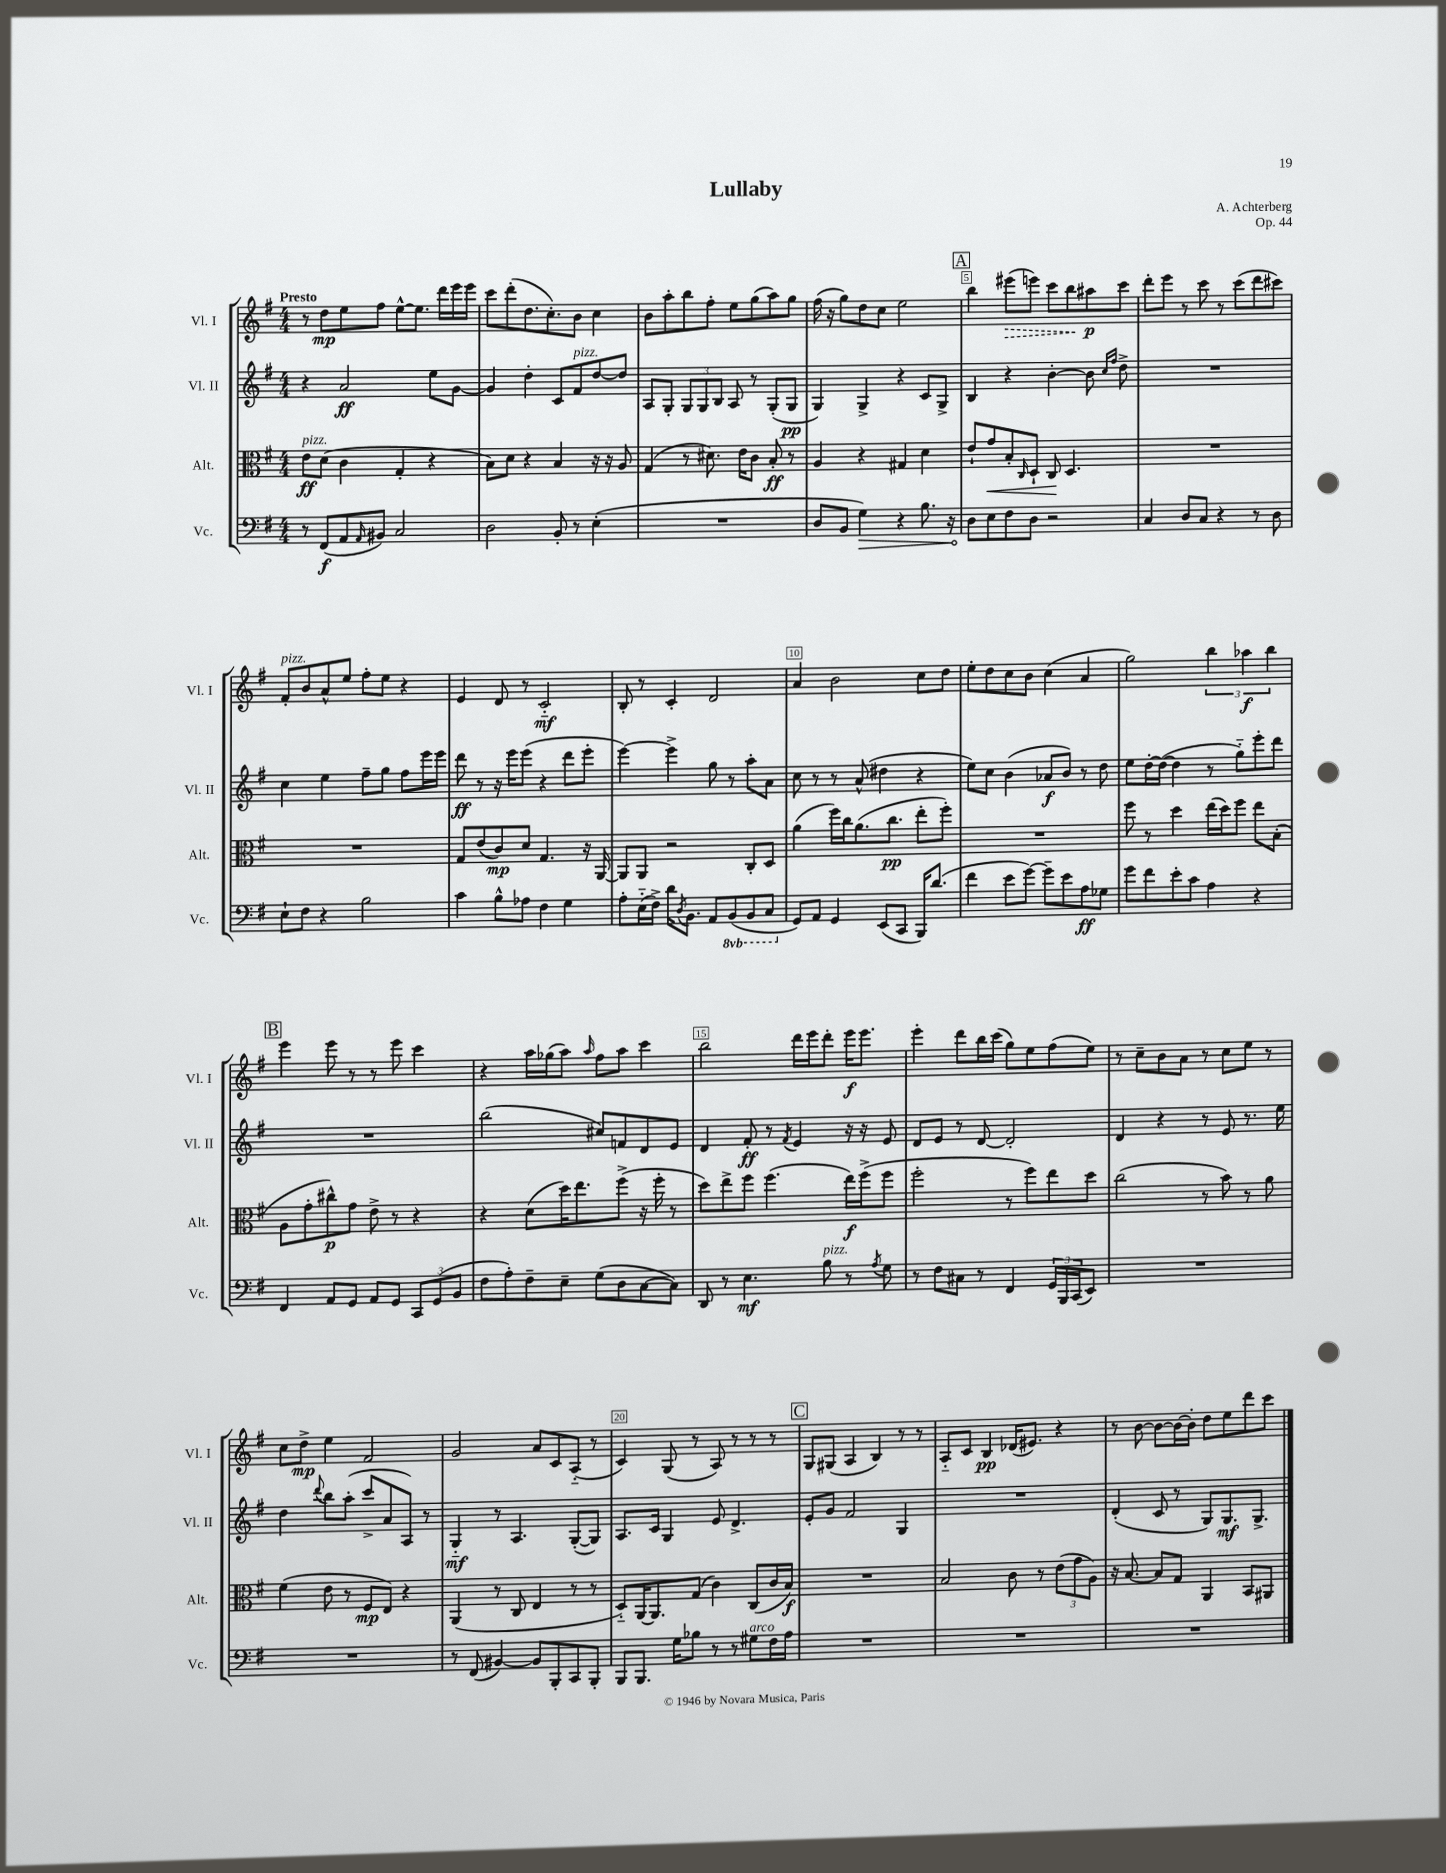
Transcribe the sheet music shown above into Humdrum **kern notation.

**kern	**kern	**kern	**kern
*staff4	*staff3	*staff2	*staff1
*clefF4	*clefC3	*clefG2	*clefG2
*k[f#]	*k[f#]	*k[f#]	*k[f#]
*M4/4	*M4/4	*M4/4	*M4/4
8r	8e	4r	8r
(8FF#	(8d	.	8dd
8AA	4c	2a	8ee
16qqAA	.	.	.
8BB#)	.	.	8ff#
2C	4G'	.	[8ee^^
.	.	.	8.ee]
.	4r	8ee	.
.	.	.	16ddd
.	.	[8g	16eee
.	.	.	16eee
=	=	=	=
2D	8B)	4g]	8ccc
.	8d	.	(8ddd'
.	4r	4dd'	8.dd
.	.	.	8.cc')
8BB'	4B	8c	.
8r	.	8f#	8b
(4E'	16r	[8dd	4cc
.	16r	.	.
.	8A	8dd]	.
=	=	=	=
1r	(4G	8A	8b
.	.	8G'	8aa'
.	8r	12G	8bb
.	.	12G	.
.	8.d#)	.	8ff#'
.	.	12B	.
.	.	8A	8ee
.	16e	.	.
.	8c	8r	(8gg
.	8B'	(8G'	8aa)
.	8r	8G	8gg
=	=	=	=
8D	4A	4G)	(16ff#
.	.	.	16r
8BB	.	.	8gg)
4G)	4r	4G^	8dd
.	.	.	8cc
4r	4G#	4r	2ee
8.B	4d	8c	.
.	.	8G^	.
16r	.	.	.
=	=	=	=
8D	8e`	4B	4bb
8E	8g	.	.
8F#	8B'	4r	(8eee#
.	16qqC	.	.
8D	8D`	.	8eee)
2r	8C	[4b'	8ccc
.	4.D	.	8bb
.	.	8b]	8aa#
.	.	16qqcc	.
.	.	16qqff#	.
.	.	8dd^	8ccc
=	=	=	=
4C	1r	1r	8ddd'
.	.	.	8eee
8D	.	.	8r
8C	.	.	8ccc
4r	.	.	8r
.	.	.	(8ccc
8r	.	.	8ddd
8D	.	.	8ccc#)
=	=	=	=
8E`	1r	4cc	8f#'
8F#	.	.	8b
4r	.	4ee	8a^^
.	.	.	8ee
2B	.	8ff#~	8ff#'
.	.	8gg	8ee
.	.	8ff#	4r
.	.	16eee	.
.	.	16eee	.
=	=	=	=
4c	8G	8ddd	4e
.	(8e	8r	.
8B^^	8c)	16r	8d
.	.	16eee	.
8A-	8d	(8eee	8r
4F#	4.G	4r	2c'~
4G	.	8ddd	.
.	16r	8eee'	.
.	[16AA	.	.
=	=	=	=
8A'	8AA]	[4eee)	8B'
(16E'~	8AA	.	8r
16F#^)	.	.	.
16d	2r	4eee^]	4c'
8qD	.	.	.
8.BB	.	.	.
8AA	.	8gg	2d
(8BBB	.	8r	.
8BBB	8C'	8aa'	.
8CC	8D	8a	.
=	=	=	=
8GG)	(4a	8cc	4a
8AA	.	8r	.
4GG	16ff#)	8r	2b
.	16cc	.	.
.	(8.a	(8a^^	.
(8EE	.	4dd#	.
.	8.cc	.	.
8CC	.	.	.
16BBB)	8ee'	4r	8cc
(8.d	.	.	.
.	8ff#')	.	8dd
=	=	=	=
4f#	1r	8ee)	8ee'
.	.	8cc	8dd
8e	.	(4b	8cc
[8g)	.	.	8b
8g~]	.	8a-	(4cc
8e	.	8b)	.
8A	.	8r	4a
8G-	.	8dd	.
=	=	=	=
8g	8ff#	8ee	2gg)
8f#	8r	[16dd'	.
.	.	(16dd_	.
8e'	4dd	4dd]	.
8c	.	.	.
4A	(16ee	8r	6bb
.	16dd)	.	.
.	8ff#	8gg'~)	.
.	.	.	6aa-
4r	8ee	8eee'	.
.	.	.	6bb
.	(8B'	8ddd	.
=	=	=	=
4FF#	8A	1r	4eee
.	8g'	.	.
8AA	8cc#^^)	.	8eee
8GG	8g	.	8r
8AA	8e^	.	8r
8GG	8r	.	8eee
12CC	4r	.	4ccc
(12GG	.	.	.
12BB	.	.	.
=	=	=	=
8F#	4r	(2bb	4r
8A')	.	.	.
8F#~	(8d	.	16aa
.	.	.	(16gg-
8E~	16dd)	.	8aa)
.	8.ee	.	.
.	.	.	16qqaa
(8G	.	8cc#)	8ff#
8D	(8ff#^	8f	8aa
[8C	16r	8d	4ccc
.	16ff#'	.	.
8C])	8r	8e	.
=	=	=	=
8DD	8dd)	4d	2bb
8r	8ee^	.	.
4.E	8ff#	8f#'	.
.	(4.ff#	8r	.
.	.	8qf#	.
.	.	4e	16ddd
.	.	.	16eee
8B	.	.	8ddd'
8r	16ee)	16r	16eee
.	(16ff#^	16r	8.eee
8qA	.	.	.
8G	8ff#	8e	.
=	=	=	=
8r	2ff#'	8d	4eee'
8F#	.	8e	.
8C#	.	8r	8ddd
8r	.	[8d	16bb
.	.	.	(16ccc
4FF#	8r	2d']	8gg)
.	8ff#)	.	8ee
24GG	8ee	.	(8ff#
24BBB	.	.	.
(24CC	.	.	.
8EE)	8dd	.	8ee)
=	=	=	=
1r	(2cc	4d	8r
.	.	.	8cc~
.	.	4r	8b
.	.	.	8a
.	8r	8r	8r
.	8b)	8e	8cc
.	8r	8.r	8ee
.	8a	.	8r
.	.	16ee	.
=	=	=	=
1r	(4f#	4dd	8cc
.	.	.	8dd^
.	.	8qqddd	.
.	8e	8bb	4ee
.	8r	(8aa'	.
.	8F#	8ccc^	2f#
.	8E)	8a	.
.	4r	8A)	.
.	.	8r	.
=	=	=	=
8r	(4AA	4G'~	2g
(8FF#	.	.	.
[4BB#)	8r	8r	.
.	8C	4.A	.
8BB#]	4E	.	8a
8BBB'	.	.	8c
8CC	8r	([8G'	(8A'~
8BBB'	8r	8G])	8r
=	=	=	=
8BBB	8D'~)	8.A	4c)
8.BBB	[16AA	.	.
.	8.AA]	16c	.
.	.	4G	(8G
16G	.	.	.
8B-	(8G	.	8r
8r	4c)	8e	8A)
8r	.	4.d^	8r
8G#	(8C	.	8r
16F#	16c	.	8r
16A	16B)	.	.
=	=	=	=
1r	1r	8e'	8G
.	.	8g	(8G#
.	.	2f#	4A
.	.	.	4B)
.	.	4G	8r
.	.	.	8r
=	=	=	=
1r	2B	1r	8A'~
.	.	.	8c
.	.	.	4B
.	8c	.	(16d-
.	.	.	8.e#)
.	8r	.	.
.	(12e	.	4r
.	12g	.	.
.	12A)	.	.
=	=	=	=
1r	16r	(4d'	8r
.	[8.B	.	.
.	.	.	[8b
.	8B]	8c	8b_
.	8G	8r	16b_
.	.	.	16b']
.	4AA	8G)	8dd
.	.	8.G	8ee
.	8BB	.	8ddd
.	.	8.G^	.
.	8AA#	.	8ccc
==	==	==	==
*-	*-	*-	*-
